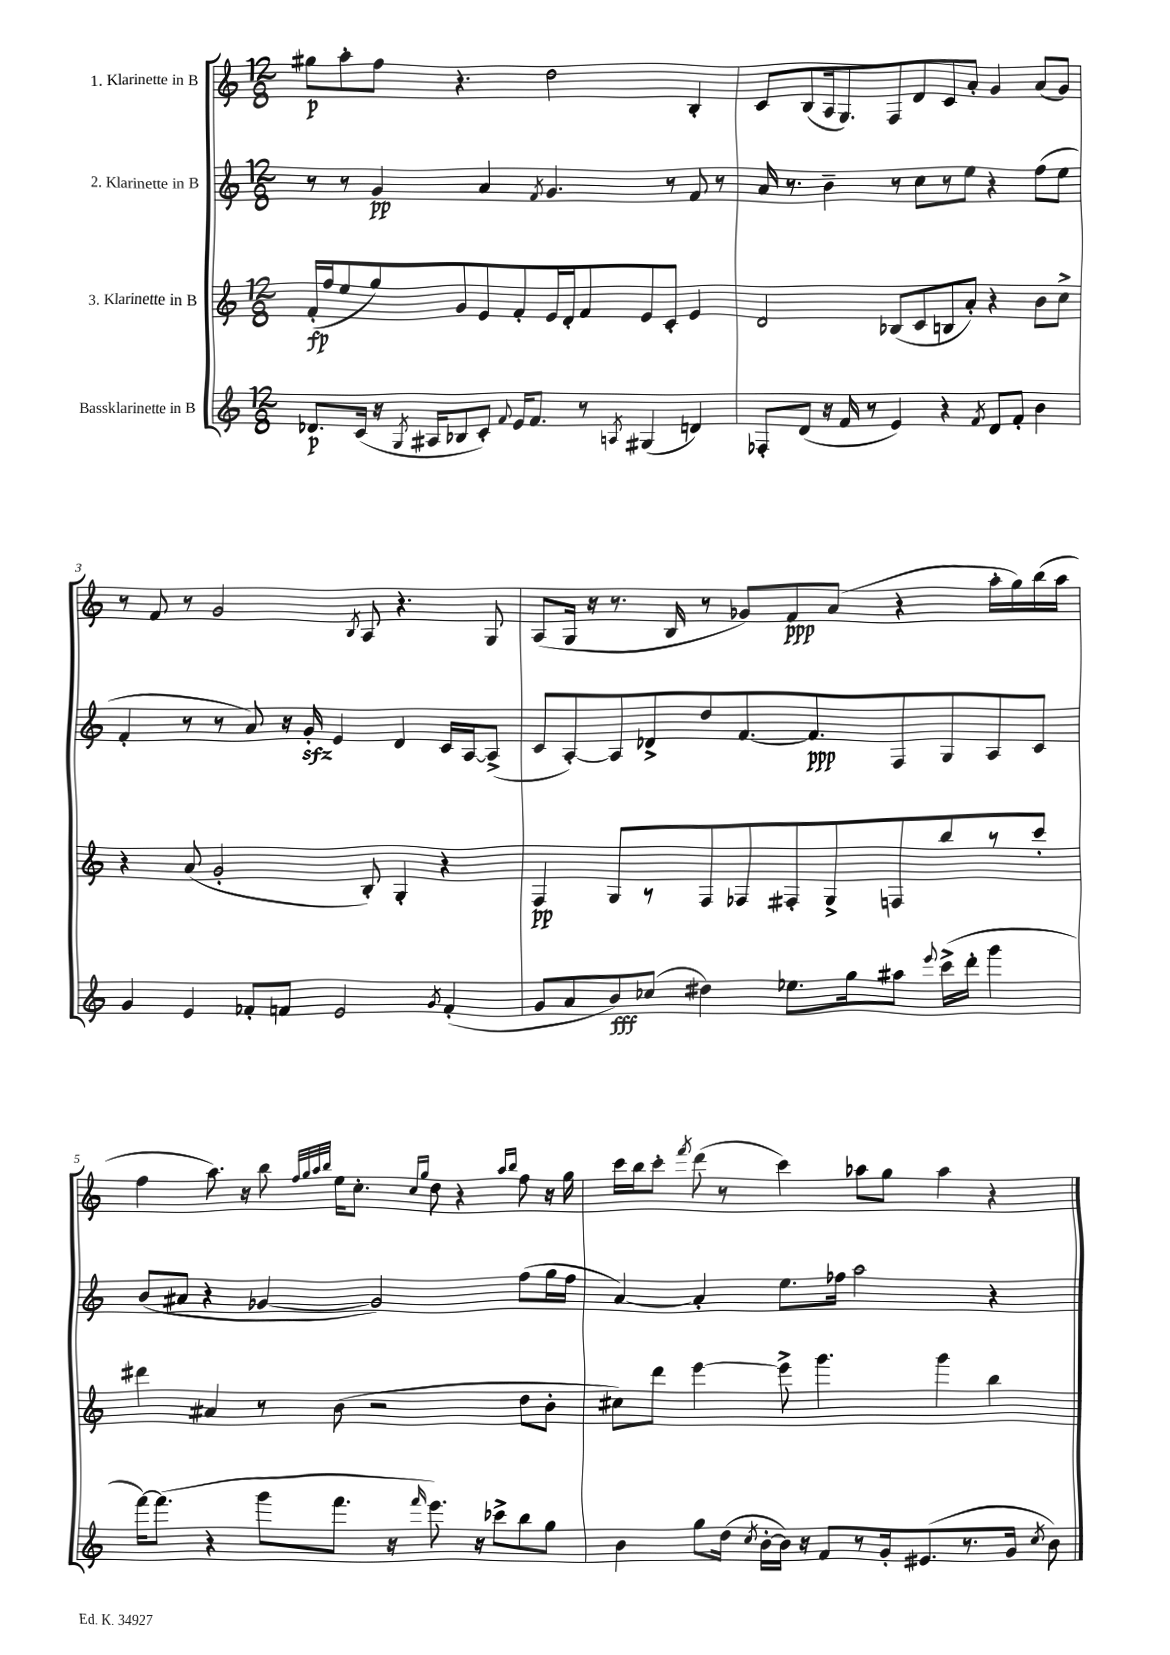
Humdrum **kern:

**kern	**kern	**kern	**kern
*staff4	*staff3	*staff2	*staff1
*clefG2	*clefG2	*clefG2	*clefG2
*k[]	*k[]	*k[]	*k[]
*M12/8	*M12/8	*M12/8	*M12/8
8.d-/L	(16f'/LL	8r	8gg#\L
.	16ff/J	.	.
.	8ee/	8r	8aa'\
(16c/Jk	.	.	.
16r	8gg/)	4g/	8ff\J
8qG/	.	.	.
16A#/LK	.	.	.
8B-/	8g/	.	4.r
8c'/J)	8e/	4a/	.
8qqf/	.	.	.
16e/LK	8f'/	.	.
8.f/J	.	.	.
.	.	8qf/	.
.	16e/L	4.g/	2dd\
.	16d'/J	.	.
8r	8f/	.	.
8qA/	.	.	.
(4G#/	8e/	.	.
.	8c'/J	8r	.
4d/)	4e/	8f/	4B'/
.	.	8r	.
=	=	=	=
8F-'/L	2d/	16a/	8c/L
.	.	8.r	.
(8d/J	.	.	(8B/
16r	.	4b~\	16A/k
16f/	.	.	8.G/)
8r	.	.	.
4e/)	(8B-/L	8r	8F/
.	8c/	8cc\L	8d/
4r	8B/	8r	8c/
.	8a'/J)	8ee\J	8a'/J
8qf/	.	.	.
8d/L	4r	4r	4g/
8f'/J	.	.	.
4b\	8b\L	(8ff\L	(8a/L
.	8cc^\J	8ee\J	8g/J)
=	=	=	=
4g/	4r	4f'/	8r
.	.	.	8f/
4e/	(8a/	8r	8r
.	2g'/	8r	2g/
8f-'/L	.	8a/)	.
8f/J	.	16r	.
.	.	16g'/	.
2e/	.	4e/	.
.	.	.	8qB/
.	8B'/)	.	8A/
.	4G'/	4d/	4.r
8qg/	.	.	.
(4f'/	4r	16c/LL	.
.	.	[16A/J	.
.	.	(8A^/]J	8G/
=	=	=	=
8g/L	4F/	8c/L	(8A/L
8a/	.	[8A'/)	16G/Jk
.	.	.	16r
8b/)	8G/L	8A/]	8.r
(8cc-/J	8r	8d-^/	.
.	.	.	16B/
4dd#\)	8F/	8dd/	8r
.	8F-/	[8.f/	8g-/L)
8.ee-\L	8F#'/	.	8f/
.	.	8.f/]	.
.	8G^/	.	(8a/J
16gg\k	.	.	.
8aa#\J	8F/	8F/	4r
8qqeee/	.	.	.
(16ccc^\LL	8bb/	8G/	.
16ddd'\JJ	.	.	.
4ggg\	8r	8A/	16aa'\LL
.	.	.	16gg\)
.	8ccc'/J	8c/J	(16bb\
.	.	.	16aa\JJ
=	=	=	=
[16fff\LK)	4ddd#\	(8b/L	4ff\
(8.fff\]J	.	.	.
.	.	8a#/J	.
4r	4a#/	4r	8.aa\)
.	.	.	16r
8ggg\L	8r	[4g-/	8bb\
.	.	.	32qqff/LLL
.	.	.	32qqgg/
.	.	.	32qqaa/
.	.	.	32qqbb/JJJ
8.fff\J	(8b\	.	16ee\LK
.	.	.	8.cc'\J
.	2r	2g-/])	.
16r	.	.	.
.	.	.	16qqcc/LL
16qqfff/	.	.	16qqgg/JJ
8.eee\)	.	.	8dd\
.	.	.	4r
16r	.	.	.
8ccc-^\L	.	.	.
.	.	.	16qqaa/LL
.	.	.	16qqbb/JJ
8bb\	8dd\L	(8ff\L	8ff\
8gg\J	8b'\J	16gg\L	16r
.	.	16ff\JJ	16gg\
=	=	=	=
4b\	8cc#\L)	[4a/)	16ccc\LL
.	.	.	16bb\J
.	8ddd\J	.	8ccc'\J
.	.	.	8qfff/
8gg\L	[4eee\	4a'/]	(8ddd\
(16dd\Jk	.	.	8r
8qcc/	.	.	.
[16b'\LL	.	.	.
16b\]JJ)	8eee^\]	8.ee\L	4ccc\)
16r	.	.	.
8f/L	4.ggg\	.	.
.	.	16ff-\Jk	.
8r	.	2aa\	8aa-\L
16g'/k	.	.	8gg\J
(8.e#/	.	.	.
.	4ggg\	.	4aa-\
8.r	.	.	.
.	4bb\	4r	4r
16g/Jk	.	.	.
8qcc/	.	.	.
8b\)	.	.	.
==	==	==	==
*-	*-	*-	*-
